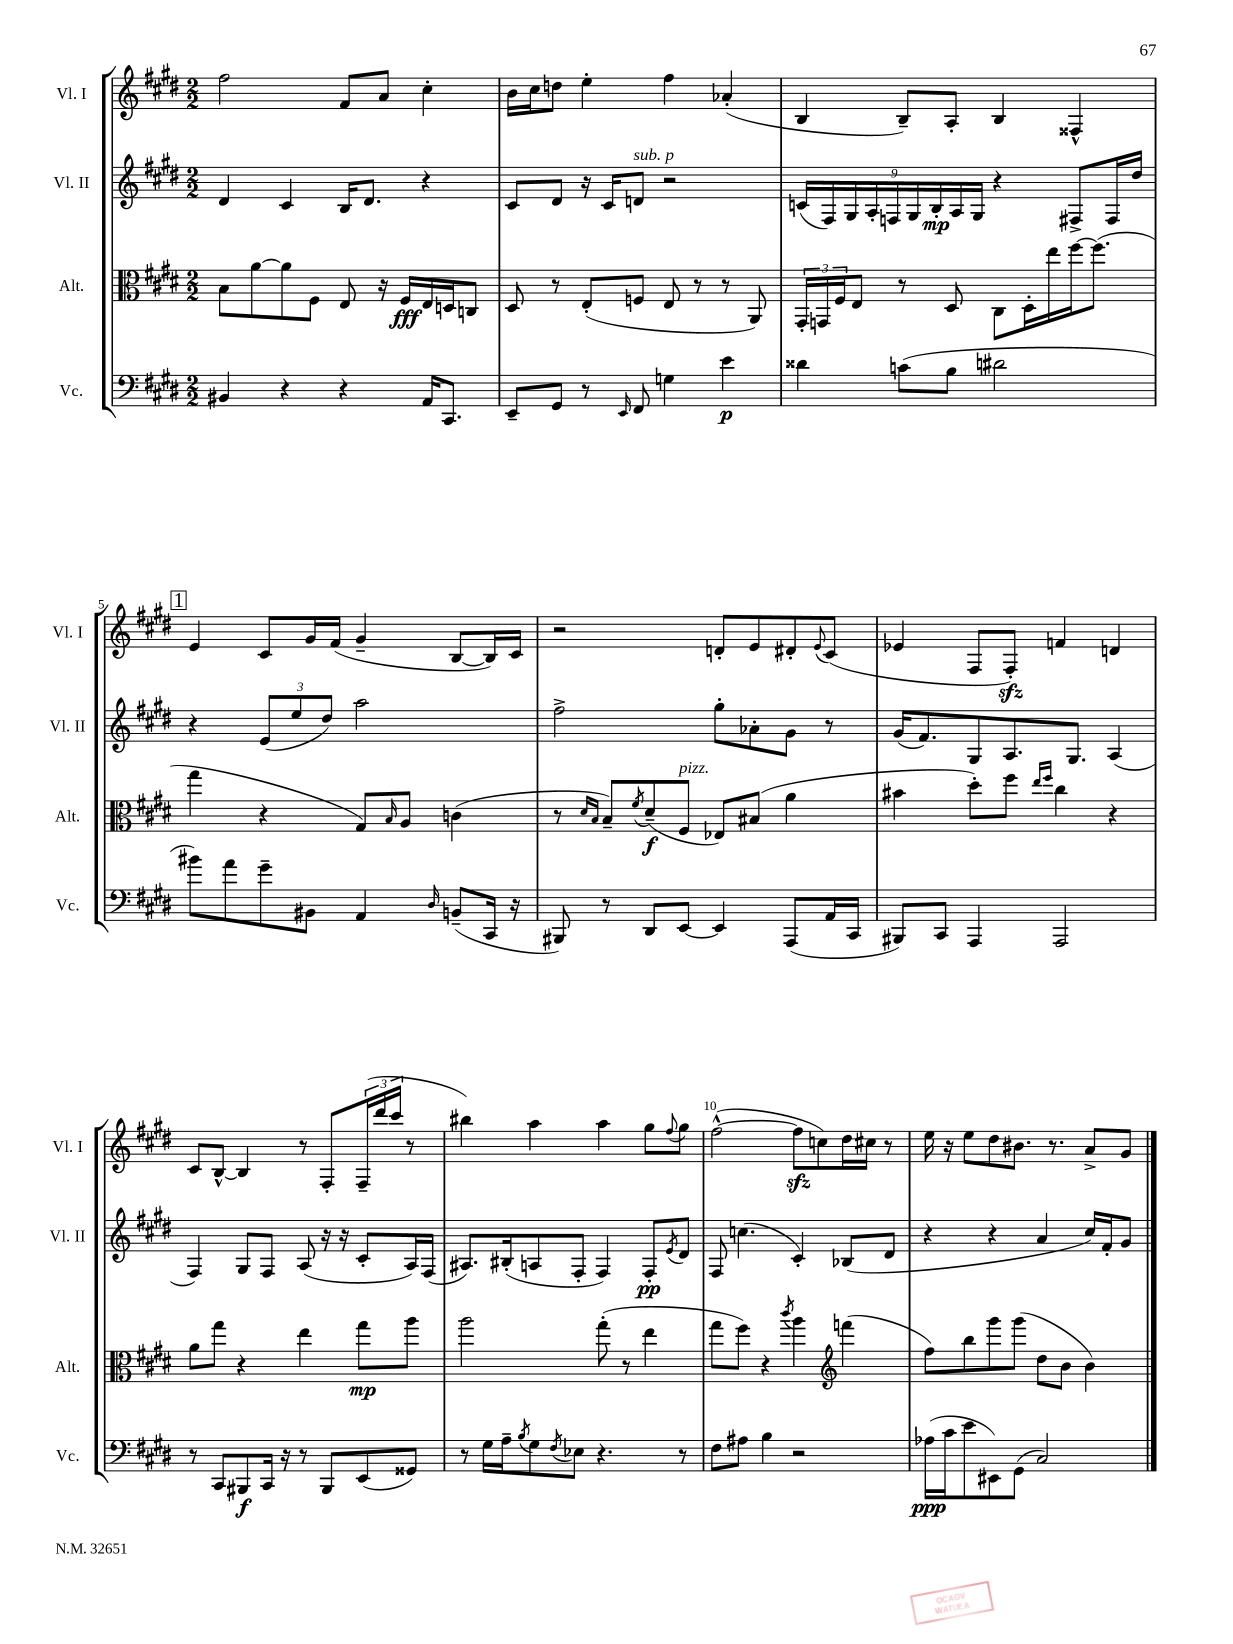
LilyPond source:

<<
\new StaffGroup <<
\new Staff = "s0" \with { instrumentName = "Vl. I" shortInstrumentName = "Vl. I" } {
    \clef treble \key e \major \numericTimeSignature \time 2/2
    fis''2 fis'8 a'8 cis''4-. |
    b'16 cis''16 d''8 e''4-. fis''4 aes'4-.( |
    b4 b8--) a8-. b4 fisis4-^ |
    \mark \markup { \box "1" } e'4 cis'8 gis'16 fis'16( gis'4-- b8~ b16) cis'16 |
    r2 d'8-. e'8 dis'8-. \appoggiatura { e'8 } cis'8( |
    ees'4 fis8 fis8-.\sfz) f'4 d'4 |
    cis'8 b8~-^ b4 r8 fis8-. \tuplet 3/2 { fis16--( dis'''16 cis'''16 } r8 |
    bis''4) a''4 a''4 gis''8 \appoggiatura { fis''8 } gis''8 |
    fis''2~-^( fis''8\sfz c''8) dis''16 cis''16 r8 |
    e''16 r16 e''8 dis''8 bis'8. r8. a'8-> gis'8 \bar "|." |
}
\new Staff = "s1" \with { instrumentName = "Vl. II" shortInstrumentName = "Vl. II" } {
    \clef treble \key e \major \numericTimeSignature \time 2/2
    dis'4 cis'4 b16 dis'8. r4 |
    cis'8 dis'8 r16 cis'16 d'8^\markup { \italic "sub. p" } r2 |
    \tuplet 9/8 { c'16( fis16) gis16 a16-. f16 gis16 b16-.\mp a16 gis16 } r4 fis8-> fis16 dis''16 |
    \mark \markup { \box "1" } r4 \tuplet 3/2 { e'8( e''8 dis''8) } a''2 |
    fis''2-> gis''8-. aes'8-. gis'8 r8 |
    gis'16( fis'8.) gis8 a8. gis8. a4( |
    fis4) gis8 fis8 a8( r16 r16 cis'8-. a16) fis16( |
    ais8.) bis16-.( a8 fis8-. fis4) fis8-.\pp \acciaccatura { e'8 } dis'8 |
    fis8 c''4.( cis'4-.) bes8( dis'8 |
    r4 r4 a'4 cis''16) fis'16-. gis'8 \bar "|." |
}
\new Staff = "s2" \with { instrumentName = "Alt." shortInstrumentName = "Alt." } {
    \clef alto \key e \major \numericTimeSignature \time 2/2
    b8 a'8~ a'8 fis8 e8 r16 fis16\fff e16 d16 c8 |
    dis8 r8 e8-.( f8 e8 r8 r8 a,8) |
    \tuplet 3/2 { gis,16-. g,16 fis16 } e8 r8 dis8 cis8 dis16-. e''16 fis''16~ fis''8.( |
    \mark \markup { \box "1" } gis''4 r4 gis8) \grace { b16 } a8 c'4( |
    r8 \grace { dis'16 b16 } b8--) \acciaccatura { fis'8 } dis'8--\f( fis8^\markup { \italic "pizz." } ees8) bis8( a'4 |
    bis'4 dis''8-.) fis''8 \grace { e''16 fis''16 } cis''4 r4 |
    a'8 gis''8 r4 e''4 gis''8\mp a''8 |
    a''2 gis''8-.( r8 e''4 |
    gis''8 fis''8) r4 \acciaccatura { cis'''8 } a''4 \clef treble f'''4( |
    fis''8) b''8 gis'''8 gis'''8( dis''8 b'8 b'4) \bar "|." |
}
\new Staff = "s3" \with { instrumentName = "Vc." shortInstrumentName = "Vc." } {
    \clef bass \key e \major \numericTimeSignature \time 2/2
    bis,4 r4 r4 a,16 cis,8. |
    e,8-- gis,8 r8 \grace { e,16 } fis,8 g4 e'4\p |
    disis'4 c'8( b8 dis'2 |
    \mark \markup { \box "1" } bis'8) a'8 gis'8-- bis,8 a,4 \grace { dis16 } b,8--( cis,16 r16 |
    bis,,8) r8 dis,8 e,8~ e,4 a,,8( a,16 cis,16 |
    bis,,8) cis,8 a,,4 a,,2 |
    r8 cis,8 bis,,8\f cis,16 r16 r8 bis,,8 e,8( gisis,8) |
    r8 gis16 a16-- \acciaccatura { b8 } gis8 \acciaccatura { fis8 } ees8 r4. r8 |
    fis8 ais8 b4 r2 |
    aes16\ppp( cis'16 e'8 eis,8) gis,8( cis2) \bar "|." |
}
>>
>>
\layout { \context { \Score currentBarNumber = #2 \override BarNumber.break-visibility = ##(#f #t #t) barNumberVisibility = #(every-nth-bar-number-visible 5) } }
